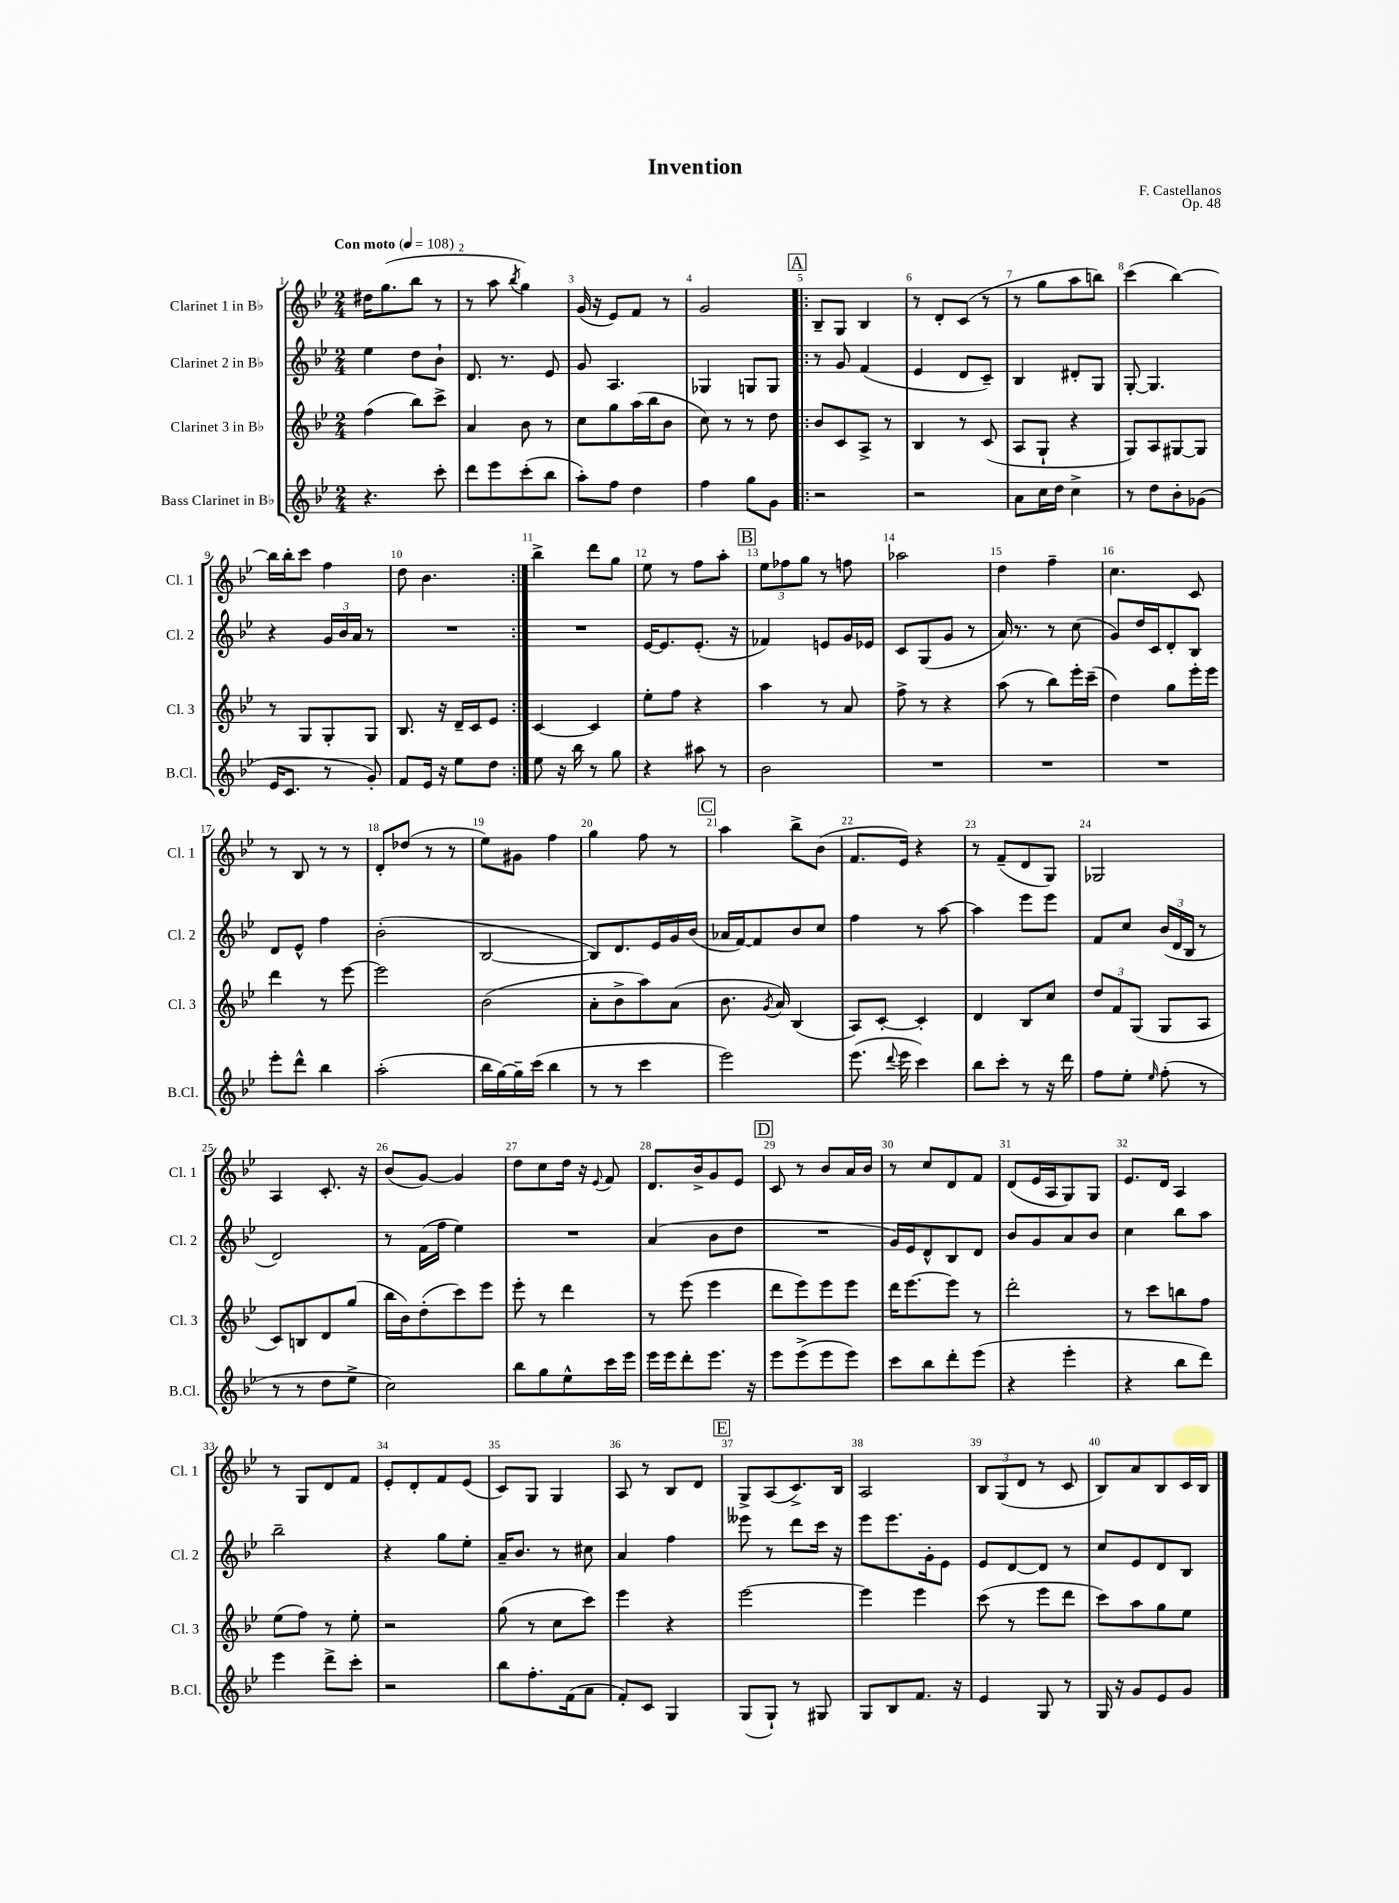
\header { title = "Invention" composer = "F. Castellanos" opus = "Op. 48" }
<<
\new StaffGroup <<
\new Staff = "s0" \with { instrumentName = "Clarinet 1 in Bb" shortInstrumentName = "Cl. 1" } {
    \clef treble \key bes \major \numericTimeSignature \time 2/4 \tempo "Con moto" 4 = 108
    \autoBeamOff dis''16[ g''8.( bes''8] r8 |
    r8 a''8 \acciaccatura { bes''8 } g''4) |
    g'16( r16 ees'8[) f'8] r8 |
    g'2 |
    \repeat volta 2 { \mark \markup { \box "A" } bes8[-- g8] bes4 |
    r8 d'8[-. c'8]( r8 |
    r8 g''8[ a''8 b''8]) |
    c'''4( bes''4~) |
    bes''16[ bes''16-. c'''8] f''4 |
    d''8 bes'4. | }
    bes''4-> d'''8[ g''8] |
    ees''8 r8 f''8[ a''8]-. |
    \mark \markup { \box "B" } \tuplet 3/2 { ees''8[ fes''8 g''8] } r8 f''8 |
    aes''2 |
    d''4 f''4-- |
    c''4. c'8 |
    r8 bes8 r8 r8 |
    d'8[-. des''8]( r8 r8 |
    ees''8[) gis'8] f''4 |
    g''4 f''8 r8 |
    \mark \markup { \box "C" } a''4 bes''8[-> bes'8]( |
    f'8.[ ees'16]) r4 |
    r8 f'8[--( d'8 g8]) |
    ges2 |
    a4 c'8.-. r16 |
    bes'8[( g'8]~) g'4 |
    d''8[ c''8 d''16] r16 \appoggiatura { ees'8 } f'8 |
    d'8.[ bes'16-> g'8 ees'8] |
    \mark \markup { \box "D" } c'8 r8 bes'8[ a'16 bes'16] |
    r8 c''8[ d'8 f'8] |
    d'8[( ees'16 a16 g8) g8] |
    ees'8.[ d'16] a4 |
    r8 g8[ d'8 f'8] |
    ees'8[-. d'8-. f'8 ees'8]( |
    c'8[) g8] g4 |
    a8 r8 bes8[ d'8] |
    \mark \markup { \box "E" } g8[-> a8( c'8.->) bes16] |
    a2 |
    \tuplet 3/2 { bes8[ g8( d'8] } r8 c'8 |
    bes8[) a'8 bes8 c'16 bes16] \bar "|." |
}
\new Staff = "s1" \with { instrumentName = "Clarinet 2 in Bb" shortInstrumentName = "Cl. 2" } {
    \clef treble \key bes \major \numericTimeSignature \time 2/4
    \autoBeamOff ees''4 d''8[ bes'8]-! |
    d'8. r8. ees'8 |
    g'8 a4. |
    ges4 g8[ g8] |
    \repeat volta 2 { \mark \markup { \box "A" } r8 g'8 f'4( |
    ees'4 d'8[ c'8]--) |
    bes4 dis'8[-. g8] |
    g8~-. g4. |
    r4 \tuplet 3/2 { g'16[ bes'16 a'16] } r8 |
    R2 | }
    R2 |
    ees'16[~ ees'8. ees'8.]-.( r16 |
    \mark \markup { \box "B" } fes'4) e'8[ g'16 ees'16] |
    c'8[ g8( g'8] r8 |
    a'16) r8. r8 c''8( |
    g'8[) d''16 c'16 d'8-. bes8] |
    d'8[ ees'8]-^ f''4 |
    bes'2-.( |
    bes2~ |
    bes8[) d'8. ees'16 g'16 bes'16]( |
    \mark \markup { \box "C" } aes'16[ f'16~) f'8 bes'8 c''8] |
    f''4 r8 a''8~ |
    a''4 ees'''8[ ees'''8] |
    f'8[ c''8] \tuplet 3/2 { bes'16[( d'16 bes16] } r8 |
    d'2) |
    r8 f'16[( f''16] ees''4) |
    R2 |
    a'4( bes'8[ d''8] |
    \mark \markup { \box "D" } R2 |
    g'16[) ees'16 d'8-^ bes8 d'8] |
    bes'8[ g'8 a'8 bes'8] |
    c''4 bes''8[ a''8] |
    bes''2-- |
    r4 g''8[ ees''8]-. |
    a'16[-- bes'8.] r8 cis''8 |
    a'4 f''4 |
    \mark \markup { \box "E" } eeses'''8 r8 d'''8[ c'''16] r16 |
    ees'''8[ ees'''8. g'16-. ees'8] |
    ees'8[ d'8~ d'8] r8 |
    c''8[ ees'8 d'8 bes8] \bar "|." |
}
\new Staff = "s2" \with { instrumentName = "Clarinet 3 in Bb" shortInstrumentName = "Cl. 3" } {
    \clef treble \key bes \major \numericTimeSignature \time 2/4
    \autoBeamOff f''4( bes''8[) c'''8]-> |
    a'4 bes'8 r8 |
    c''8[ g''8 a''16( bes''16 bes'8] |
    c''8) r8 r8 d''8 |
    \repeat volta 2 { \mark \markup { \box "A" } bes'8[ c'8 a8]-> r8 |
    bes4 r8 c'8( |
    a8[ g8]-! r4 |
    g8[) a8 gis8~ gis8] |
    r8 g8[ g8-. g8] |
    bes8. r16 d'16[-- c'16 ees'8] | }
    c'4~ c'4 |
    ees''8[-. f''8] r4 |
    \mark \markup { \box "B" } a''4 r8 a'8 |
    f''8-> r8 r4 |
    a''8( r8 bes''8[) ees'''16-. c'''16]--( |
    d''4) g''8[ ees'''16-. ees'''16] |
    d'''4 r8 ees'''8~ |
    ees'''2 |
    bes'2( |
    a'8[-. bes'8-> a''8) a'8]( |
    \mark \markup { \box "C" } bes'8. \acciaccatura { g'8 } a'16) bes4( |
    a8[) c'8]~-. c'4-. |
    d'4 bes8[ c''8] |
    \tuplet 3/2 { d''8[ f'8 g8]( } g8[ a8] |
    c'8[) b8 d'8 g''8]( |
    bes''16[ bes'16) d''8-.( c'''8) ees'''8] |
    ees'''8-. r8 d'''4 |
    r8 ees'''8( ees'''4 |
    \mark \markup { \box "D" } d'''8[ ees'''8) ees'''8 ees'''8] |
    d'''16[ ees'''8.~ ees'''8] r8 |
    d'''2-. |
    r8 c'''8[ b''8 f''8] |
    ees''8[( f''8]) r8 ees''8-. |
    r2 |
    g''8( r8 c''8[ c'''8]) |
    ees'''4 r4 |
    \mark \markup { \box "E" } ees'''2~ |
    ees'''4 ees'''4 |
    c'''8( r8 ees'''8[ d'''8] |
    c'''8[) a''8 g''8 ees''8] \bar "|." |
}
\new Staff = "s3" \with { instrumentName = "Bass Clarinet in Bb" shortInstrumentName = "B.Cl." } {
    \clef treble \key bes \major \numericTimeSignature \time 2/4
    \autoBeamOff r4. c'''8-. |
    d'''8[ ees'''8 c'''8-.( bes''8] |
    a''8[-.) f''8] d''4 |
    f''4 g''8[ g'8] |
    \repeat volta 2 { \mark \markup { \box "A" } r2 |
    r2 |
    a'8[ c''16 d''16] c''4-> |
    r8 d''8[ bes'8-. ges'8]( |
    ees'16[ c'8.] r8 g'8-.) |
    f'8[ ees'16] r16 ees''8[ d''8] | }
    ees''8 r16 bes''16 r8 g''8 |
    r4 ais''8 r8 |
    \mark \markup { \box "B" } bes'2 |
    R2 |
    R2 |
    R2 |
    ees'''8[-. d'''8]-^ bes''4 |
    a''2-.( |
    bes''16[ g''16~) g''16-- c'''16]( bes''4 |
    r8 r8 c'''4 |
    \mark \markup { \box "C" } ees'''2) |
    ees'''8.( \appoggiatura { d'''8 } ees'''16 c'''4) |
    bes''8[ c'''8]-. r8 r16 d'''16 |
    f''8[ ees''8]-. \grace { ees''16 } f''8-.( r8 |
    r8 r8 d''8[ ees''8]-> |
    c''2) |
    bes''8[ g''8 ees''8-^ c'''16 ees'''16] |
    ees'''16[ ees'''16 d'''8-. ees'''8.] r16 |
    \mark \markup { \box "D" } ees'''8[ ees'''8->( ees'''8 ees'''8]) |
    c'''8[ bes''8 d'''8-. ees'''8]( |
    r4 ees'''4-. |
    r4 bes''8[ d'''8]) |
    ees'''4 d'''8[-> c'''8]-. |
    r2 |
    bes''8[ f''8.-. f'16( a'8] |
    f'8[-.) c'8] g4 |
    \mark \markup { \box "E" } g8[( g8]-!) r8 gis8 |
    g8[ bes8 f'8.] r16 |
    ees'4 g8 r8 |
    g16 r16 g'8[ ees'8 g'8] \bar "|." |
}
>>
>>
\layout { \context { \Score \override BarNumber.break-visibility = ##(#f #t #t) barNumberVisibility = #all-bar-numbers-visible } }
